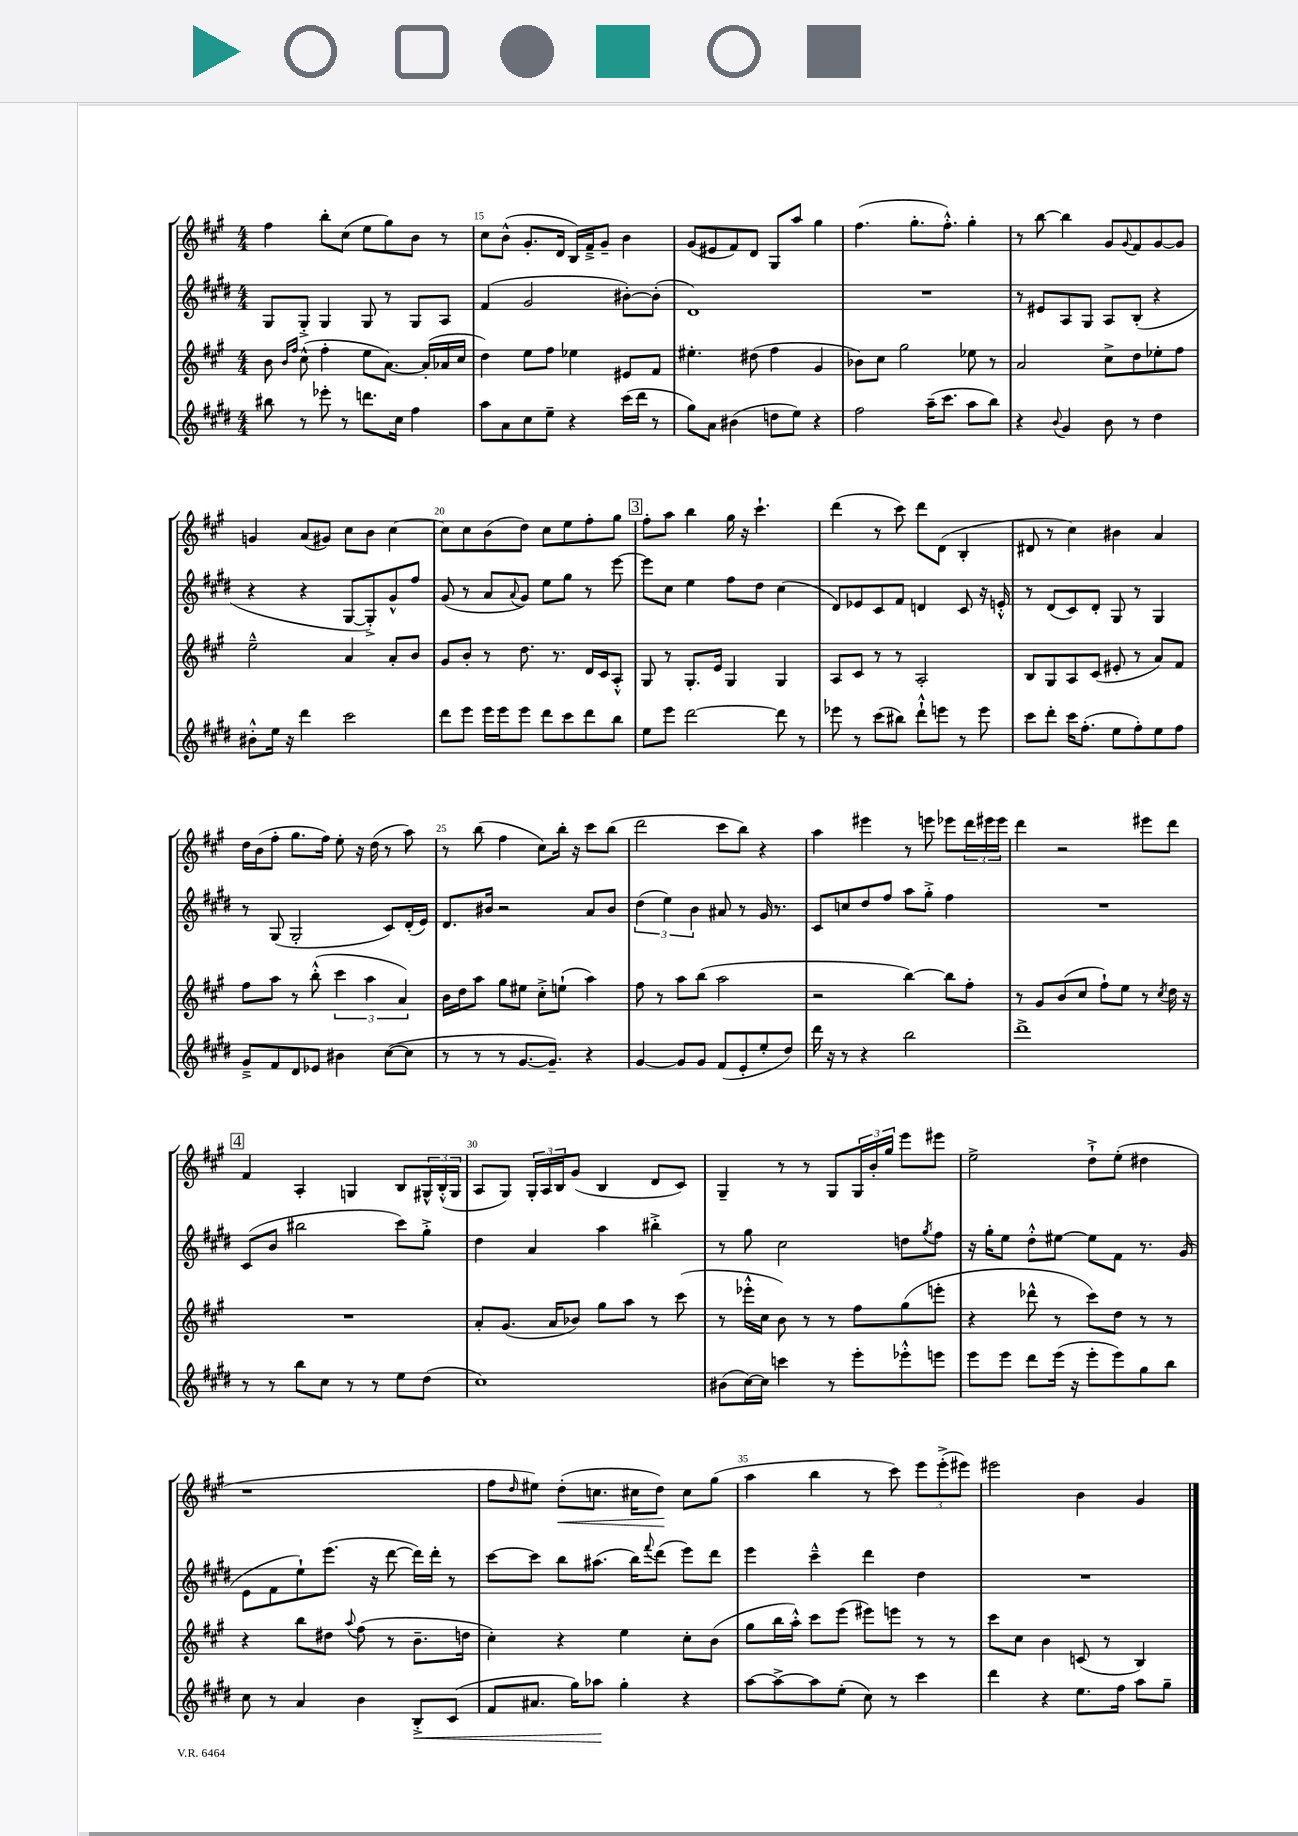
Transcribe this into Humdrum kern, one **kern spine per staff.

**kern	**kern	**kern	**kern
*staff4	*staff3	*staff2	*staff1
*clefG2	*clefG2	*clefG2	*clefG2
*k[f#c#g#d#]	*k[f#c#g#]	*k[f#c#g#d#]	*k[f#c#g#]
*M4/4	*M4/4	*M4/4	*M4/4
8bb#	8b	8G#	4ff#
.	16qqb	.	.
.	16qqff#	.	.
8r	(8cc#^^	8G#'^	.
8eee-'	4ff#'	4G#	8bb'
8r	.	.	(8cc#
8.ddd	8ee	8G#	8ee
.	[8.a)	8r	8gg#)
16cc#	.	.	.
4ff#	.	8G#	8b
.	(16a']	.	.
.	16a-	8A	8r
.	16cc#	.	.
=	=	=	=
8aa	4dd)	(4f#	8cc#
8a	.	.	(8b^^
8cc#	8ee	2g#	8.g#'
8ee~	8ff#	.	.
.	.	.	16d
4r	4ee-	.	16B)
.	.	.	16f#~^
.	.	.	8g#~
(16ccc#	8e#	[8b#')	4b
16ddd#	.	.	.
8r	8f#	(8b#']	.
=	=	=	=
8gg#)	4.ee#'	1d#)	(8g#
8a	.	.	8e#
(4b#	.	.	8f#)
.	(8dd#	.	8d
8dd	4ff#	.	8G#
8ee)	.	.	8aa
4r	4g#	.	4gg#
=	=	=	=
2ff#	8b-)	1r	(4.ff#
.	8cc#	.	.
.	2gg#	.	.
.	.	.	8.gg#'
(16aa~	.	.	.
8.ccc#	.	.	8.ff#'^^)
8aa	8ee-	.	4gg#'
8bb)	8r	.	.
=	=	=	=
4r	2a	8r	8r
.	.	8e#	[8bb
8qqb	.	.	.
4g#	.	8A	4bb]
.	.	8G#	.
8b	8cc#^	8A	8g#
.	.	.	8qqg#
8r	8dd	(8B'	8f#
4dd#	8ee-'	4r	[8g#
.	8ff#	.	8g#]
=	=	=	=
8b#'^^	2ee~^^	4r	4g
16ee	.	.	.
16r	.	.	.
4ddd#	.	4r	(8a
.	.	.	8g#)
2ccc#	4a	[8G#	8cc#
.	.	8G#'^])	8b
.	8a'	8g#^^	[4cc#
.	8b	8ff#	.
=	=	=	=
8ddd#	8g#	(8g#	8cc#]
8eee	8b'	8r	8cc#
16eee	8r	8a	(8b
16eee	.	.	.
.	.	8qqa	.
8eee	8.dd	8g#)	8dd)
8ddd#	.	8ee	8cc#
.	8.r	.	.
8ccc#	.	8gg#	8ee
8ddd#	16d	8r	8ff#'
.	16c#	.	.
8bb	8A'^^	[8eee	8gg#
=	=	=	=
8ee	8G#	8eee]	8ff#'
8eee	8r	8cc#	8aa
[2ddd#	8.G#'	4ee	4bb
.	16e	.	.
.	4G#	8ff#	16gg#
.	.	.	16r
.	.	8dd#	4.ccc#`
8ddd#]	4G#	(4cc#	.
8r	.	.	.
=	=	=	=
8eee-	8A	8d#)	(4ddd
8r	8c#	8e-	.
(8ccc#	8r	8c#	8r
8bb#)	8r	8f#	8ccc#)
8ddd#`^^	2A'	4d	8ddd
8eee	.	.	(8d
8r	.	8c#	4B'
8eee	.	16r	.
.	.	16e'^^	.
=	=	=	=
8ccc#	8B	8r	8d#
8ddd#'	8G#	(8d#	8r
16ccc#	8A	8c#)	4cc#)
(8.ff#'	.	.	.
.	(8c#	8d#'	.
8ee	8e#'	8G#	4b#
8ff#')	8r	8r	.
8ee	8a)	4G#	4a
8ff#	8f#	.	.
=	=	=	=
8g#~^	8ff#	8r	16dd
.	.	.	(16b
8f#	8aa	(8G#	8ff#'
8d#	8r	2G#'	8.gg#
8e-	(8bb'^^	.	.
.	.	.	16ff#)
4b#	6ccc#	.	8ee'
.	.	.	16r
.	6aa	.	.
.	.	.	(16dd
([8cc#	.	8c#)	8r
.	6a)	.	.
8cc#]	.	(16d#'	8aa)
.	.	16e)	.
=	=	=	=
8r	16b	8.d#	8r
.	16dd	.	.
8r	8aa	.	(8bb
.	.	16b#	.
8r	8gg#	2r	4ff#
[8.g#	8ee#	.	.
.	8cc#'^	.	8cc#)
8.g#~])	.	.	.
.	(8ee`	.	16bb'
.	.	.	16r
4r	4aa)	8a	8ccc#
.	.	8b#	(8bb
=	=	=	=
[4g#	8ff#	(6dd#	2ddd
.	8r	.	.
.	.	6ee)	.
8g#]	8aa	.	.
.	.	6b	.
8g#	(8bb	.	.
(8f#	2aa	8a#	8ccc#
8e'	.	8r	8bb)
8ee'	.	16g#	4r
.	.	8.r	.
8dd#)	.	.	.
=	=	=	=
16ddd#	2r	8c#	4aa
16r	.	.	.
8r	.	8cc	.
4r	.	8dd#	4eee#
.	.	8ff#	.
2bb	[4bb)	8aa	8r
.	.	8gg#'^	8eee
.	8bb]	4ff#	8eee-
.	8ff#'	.	24ddd
.	.	.	24eee#
.	.	.	24eee#
=	=	=	=
1ddd#^	8r	1r	4ddd
.	8g#	.	.
.	(8b	.	2r
.	8cc#	.	.
.	8ff#`)	.	.
.	8ee	.	.
.	8r	.	8eee#
.	8qcc#	.	.
.	16dd	.	8ddd
.	16r	.	.
=	=	=	=
8r	1r	(8c#	4f#
8r	.	8b	.
8bb	.	2bb#	4A'
8cc#	.	.	.
8r	.	.	4G
8r	.	.	.
8ee	.	8ccc#)	8B
(8dd#	.	8gg#'^	24G#^^
.	.	.	(24B'^^
.	.	.	24G#
=	=	=	=
1cc#)	8a'	4dd#	8A
.	(8.g#	.	8G#)
.	.	4a	24G#'
.	.	.	24A
.	16a	.	.
.	.	.	24B
.	8b-)	.	(8g#
.	8gg#	4aa	4B
.	8aa	.	.
.	8r	4bb#'^	8d
.	(8ccc#	.	8c#)
=	=	=	=
(8b#	8r	8r	4G#~
[16cc#)	16eee-'^^	8gg#	.
16cc#]	16cc#	.	.
4ccc	8b)	2cc#	8r
.	8r	.	8r
8r	8r	.	8G#
8eee'	8ff#	.	24G#
.	.	.	24b'
.	.	.	24gg#
8eee-'^^	(8gg#	8dd	8eee
.	.	8qgg#	.
8eee	8eee'	8ff#	8eee#
=	=	=	=
8eee	4r	16r	2ee^
.	.	16gg#'	.
8eee	.	8ee	.
8ddd#	8ddd-^^	8dd#'^^	.
(16eee	8r	[8ee#	.
16r	.	.	.
8eee'	8ccc#)	8ee#]	8dd`^
8eee)	8dd	8f#	(8ee'
8gg#	8r	8.r	4dd#
8bb	8r	.	.
.	.	(16g#	.
=	=	=	=
8cc#	4r	8e	1r
8r	.	8f#	.
4a	8bb	8ee`)	.
.	8dd#	(8.eee	.
.	8qqaa	.	.
4b	(8ff#	.	.
.	.	16r	.
.	8r	[8ddd#	.
8B'^	8.b~	16ddd#])	.
.	.	16ddd#'	.
(8c#	.	8r	.
.	16dd	.	.
=	=	=	=
8f#	4cc#')	[8ccc#	8ff#
.	.	.	16qqdd
8.a#	.	8ccc#]	8ee#)
.	4r	8bb	(8dd'
16gg#)	.	.	.
8aa-	.	(8.aa#	8.cc
4gg#'	4ee	.	.
.	.	16bb)	16cc#
.	.	8qqfff#	.
.	.	(8ddd#	8dd)
4r	8cc#'	8eee)	8cc#
.	(8b	8ddd#	(8gg#
=	=	=	=
[8aa	8gg#	4eee	4aa
8aa^_	16bb	.	.
.	16aa'^^)	.	.
8aa]	8ccc#	4ccc#~^^	4bb
(8ee'	(8eee	.	.
8cc#)	8eee#)	4ddd#	8r
8r	8eee	.	8ccc#)
4ccc#	8r	4dd#	12eee
.	.	.	(12eee'^
.	8r	.	.
.	.	.	12eee#)
=	=	=	=
4ddd#	8ccc#	1r	2eee#
.	8cc#	.	.
4r	4b	.	.
8.ee	(8c	.	4b
.	8r	.	.
16ff#	.	.	.
8aa	4B)	.	4g#
8gg#~	.	.	.
==	==	==	==
*-	*-	*-	*-
